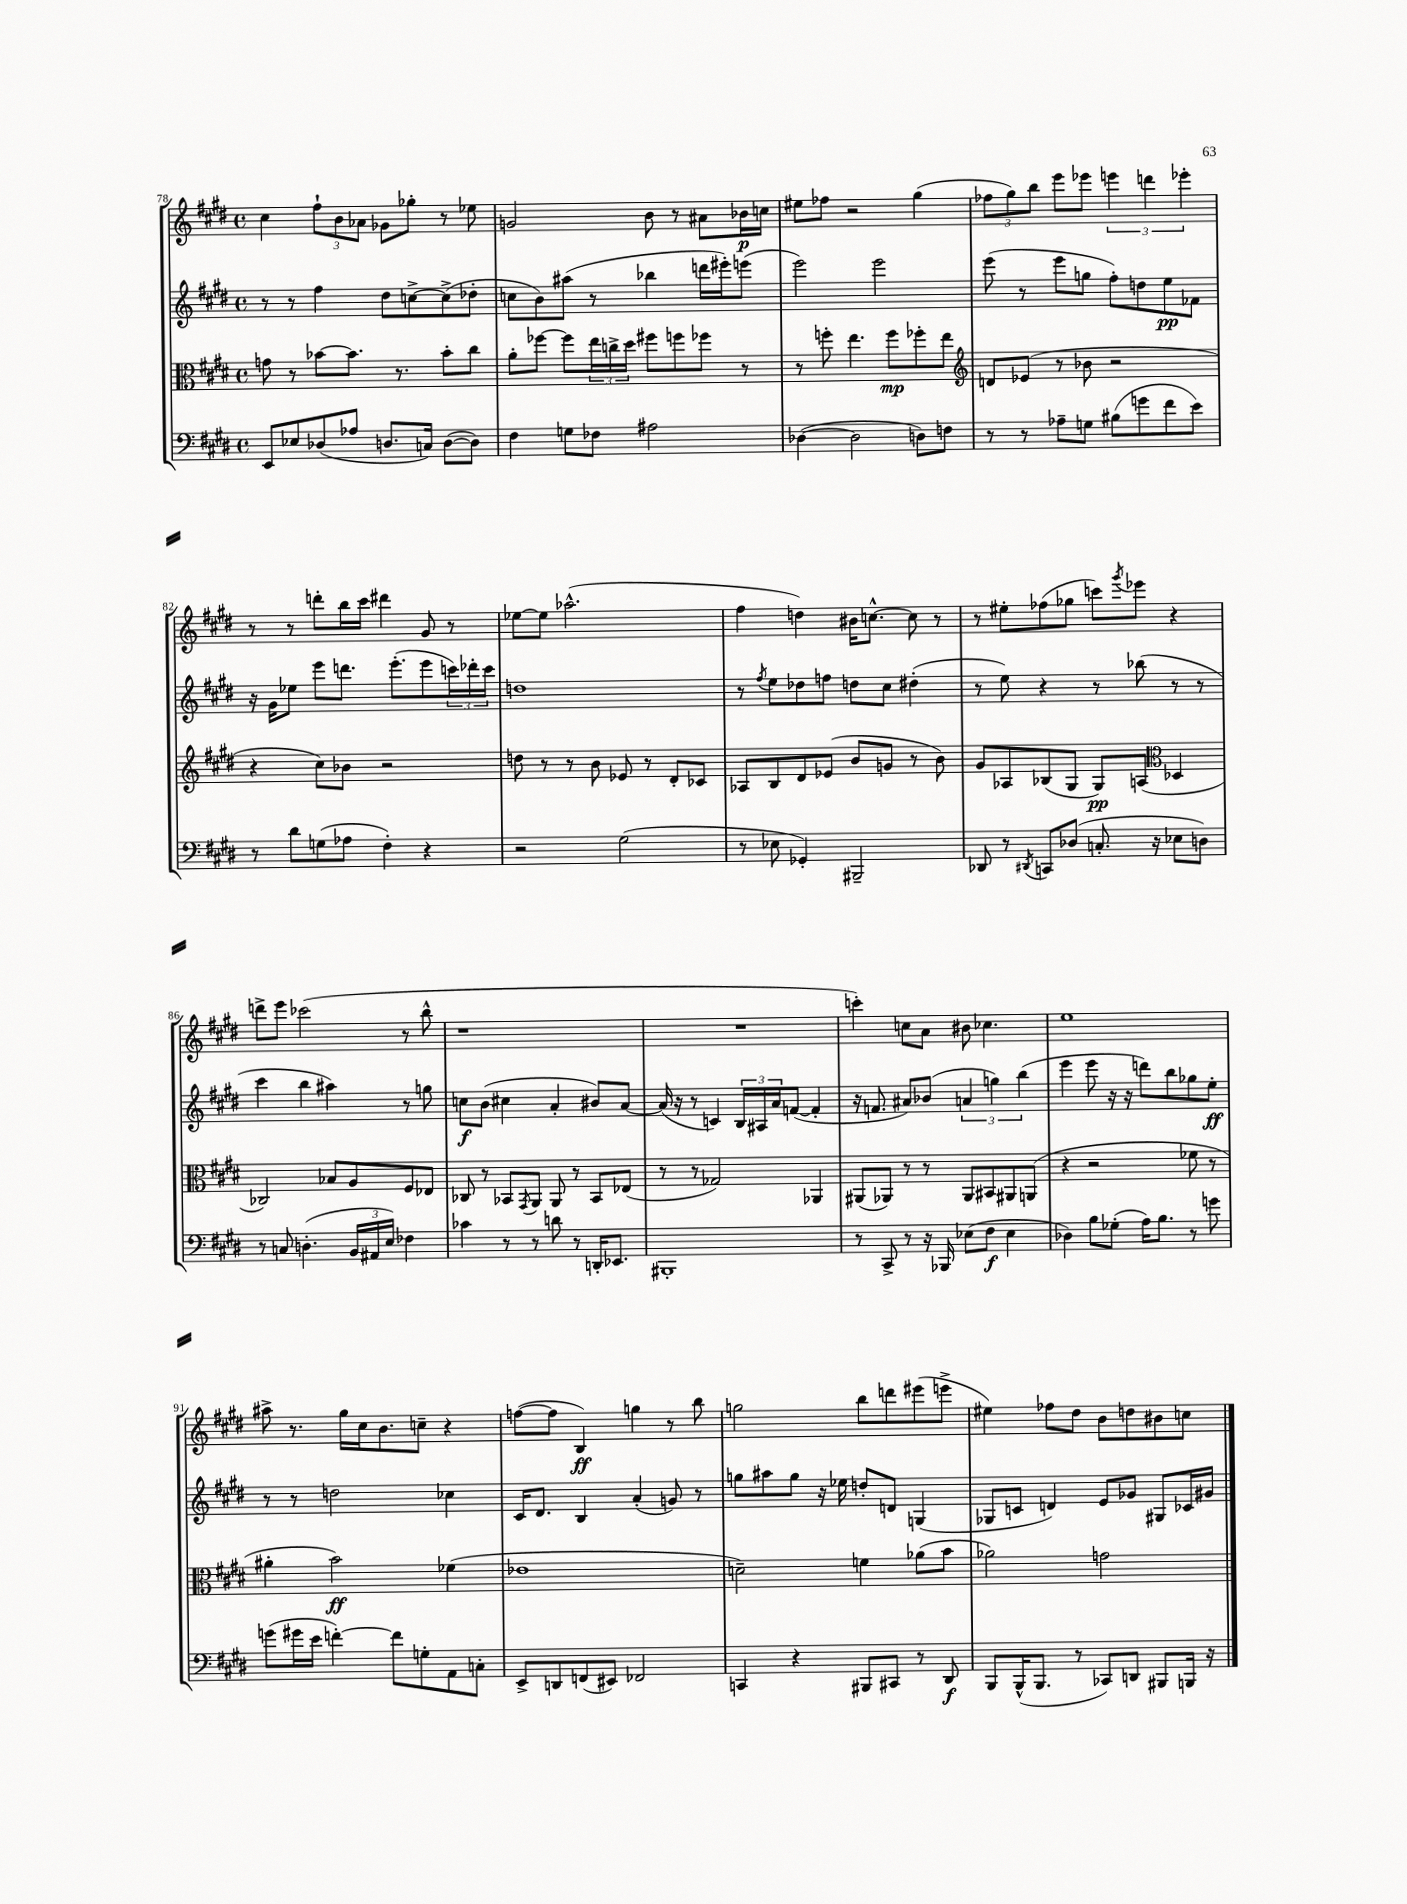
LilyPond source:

<<
\new StaffGroup <<
\new Staff = "s0" {
    \clef treble \key e \major \defaultTimeSignature \time 4/4
    cis''4 \tuplet 3/2 { fis''8-! b'8 aes'8 } ges'8 ges''8-. r8 ees''8 |
    g'2 b'8 r8 ais'8 bes'16\p c''16 |
    eis''8 fes''8 r2 gis''4( |
    \tuplet 3/2 { fes''8 gis''8) b''8 } e'''8 ees'''8 \tuplet 3/2 { e'''4 d'''4 ees'''4-. } |
    r8 r8 d'''8-. b''16 cis'''16 dis'''4 gis'8 r8 |
    ees''8~ ees''8 aes''2.-^( |
    fis''4 d''4) bis'16 c''8.~-^ c''8 r8 |
    r8 eis''8-. fes''8( ges''8 c'''8) \acciaccatura { gis'''8 } ees'''8 r4 |
    d'''8-> e'''8 ces'''2( r8 b''8-^ |
    r1 |
    R1 |
    c'''4-.) c''8 a'8 bis'8 ces''4. |
    e''1 |
    ais''8-> r8. gis''16 cis''16 b'8. c''8-- r4 |
    f''8~( f''8 b4\ff) g''4 r8 b''8 |
    g''2 b''8 d'''8 eis'''8( e'''8-> |
    eis''4) fes''8 dis''8 b'8 d''8 bis'8 c''8 \bar "|." |
}
\new Staff = "s1" {
    \clef treble \key e \major \defaultTimeSignature \time 4/4
    r8 r8 fis''4 dis''8 c''8~-> c''8->( des''8-. |
    c''8 b'8) ais''8( r8 bes''4 d'''16 eis'''16-.) e'''8( |
    e'''2) e'''2 |
    e'''8( r8 e'''8 g''8 fis''8-.) d''8 e''8\pp fes'8 |
    r16 gis'16 ees''8 e'''8 d'''8. e'''8.-.( e'''8 \tuplet 3/2 { c'''16) des'''16-. c'''16 } |
    d''1 |
    r8 \acciaccatura { fis''8 } e''8 des''8 f''8 d''8 cis''8 dis''4-.( |
    r8 e''8) r4 r8 bes''8( r8 r8 |
    cis'''4 b''4 ais''4) r8 g''8 |
    c''8\f b'8( cis''4 a'4-. bis'8) a'8~ |
    a'16( r16 r8 c'4) \tuplet 3/2 { b16 ais16 a'16 } f'8~( f'4-. |
    r16 f'8. ais'8) bes'8( \tuplet 3/2 { a'4 g''4) b''4( } |
    e'''4 e'''8 r16 r16 d'''8) b''8 ges''8 e''8-.\ff |
    r8 r8 d''2 ces''4 |
    cis'16 dis'8. b4 a'4-.( g'8) r8 |
    g''8 ais''8 g''8 r16 ees''16 d''8-. d'8 g4( |
    ges8 c'8 d'4) e'8 ges'8 gis8 ces'16 gis'16 \bar "|." |
}
\new Staff = "s2" {
    \clef alto \key e \major \defaultTimeSignature \time 4/4
    g'8 r8 bes'8~ bes'8. r8. bes'8-. cis''8 |
    a'8-. fes''8~ fes''8 \tuplet 3/2 { e''16 c''16-> dis''16 } fis''8 f''8 fes''8 r8 |
    r8 f''8-. e''4. f''8\mp fes''8-. e''8 |
    \clef treble d'8 ees'8( r8 bes'8 r2 |
    r4 cis''8) bes'8 r2 |
    d''8 r8 r8 b'8 ees'8 r8 dis'8-. ces'8 |
    aes8 b8 dis'8 ees'8( b'8 g'8 r8 b'8) |
    gis'8 aes8 bes8( gis8 gis8\pp) a8( \clef alto des4 |
    ces2) bes8 a8 fis8 ees8 |
    ces8 r8 bes,8 \acciaccatura { gis,8 } a,8 a,8 r8 bes,8 ees8( |
    r8 r8 ges2) aes,4 |
    ais,8( aes,8) r8 r8 aes,8 bis,8 ais,8 a,8( |
    r4 r2 fes'8 r8 |
    ais'4-. b'2\ff) fes'4( |
    ees'1 |
    d'2--) f'4 aes'8( b'8 |
    aes'2) g'2 \bar "|." |
}
\new Staff = "s3" {
    \clef bass \key e \major \defaultTimeSignature \time 4/4
    e,8 ees8 des8( aes8 d8. c16) d8~( d8) |
    fis4 g8 fes8 ais2 |
    des4~( des2 d8) f8 |
    r8 r8 aes8-- g8 bis8( g'8 fis'8 e'8) |
    r8 dis'8 g8( aes8 fis4-.) r4 |
    r2 gis2( |
    r8 ees8 ges,4-.) bis,,2-- |
    des,8 r8 \acciaccatura { dis,8 } c,8 des8( c8.-. r16 ees8 d8) |
    r8 c8 d4.-.( \tuplet 3/2 { b,16 ais,16 e16) } fes4 |
    ces'4 r8 r8 d'8 r8 d,16-. ees,8. |
    bis,,1-. |
    r8 cis,8-> r8 r16 bes,,16 ees8( fis8\f ees4 |
    des4) b8 ges8-.( a16) b8. r8 g'8 |
    g'8( gis'16 e'16 f'4~-.) f'8 g8-. a,8 c8-. |
    e,8-> d,8 f,8( eis,8) fes,2 |
    c,4 r4 bis,,8 cis,8 r8 dis,8\f |
    b,,8 b,,16-^( b,,8. r8 ces,8) d,8 bis,,8 b,,16 r16 \bar "|." |
}
>>
>>
\layout { \context { \Score currentBarNumber = #78 } }
